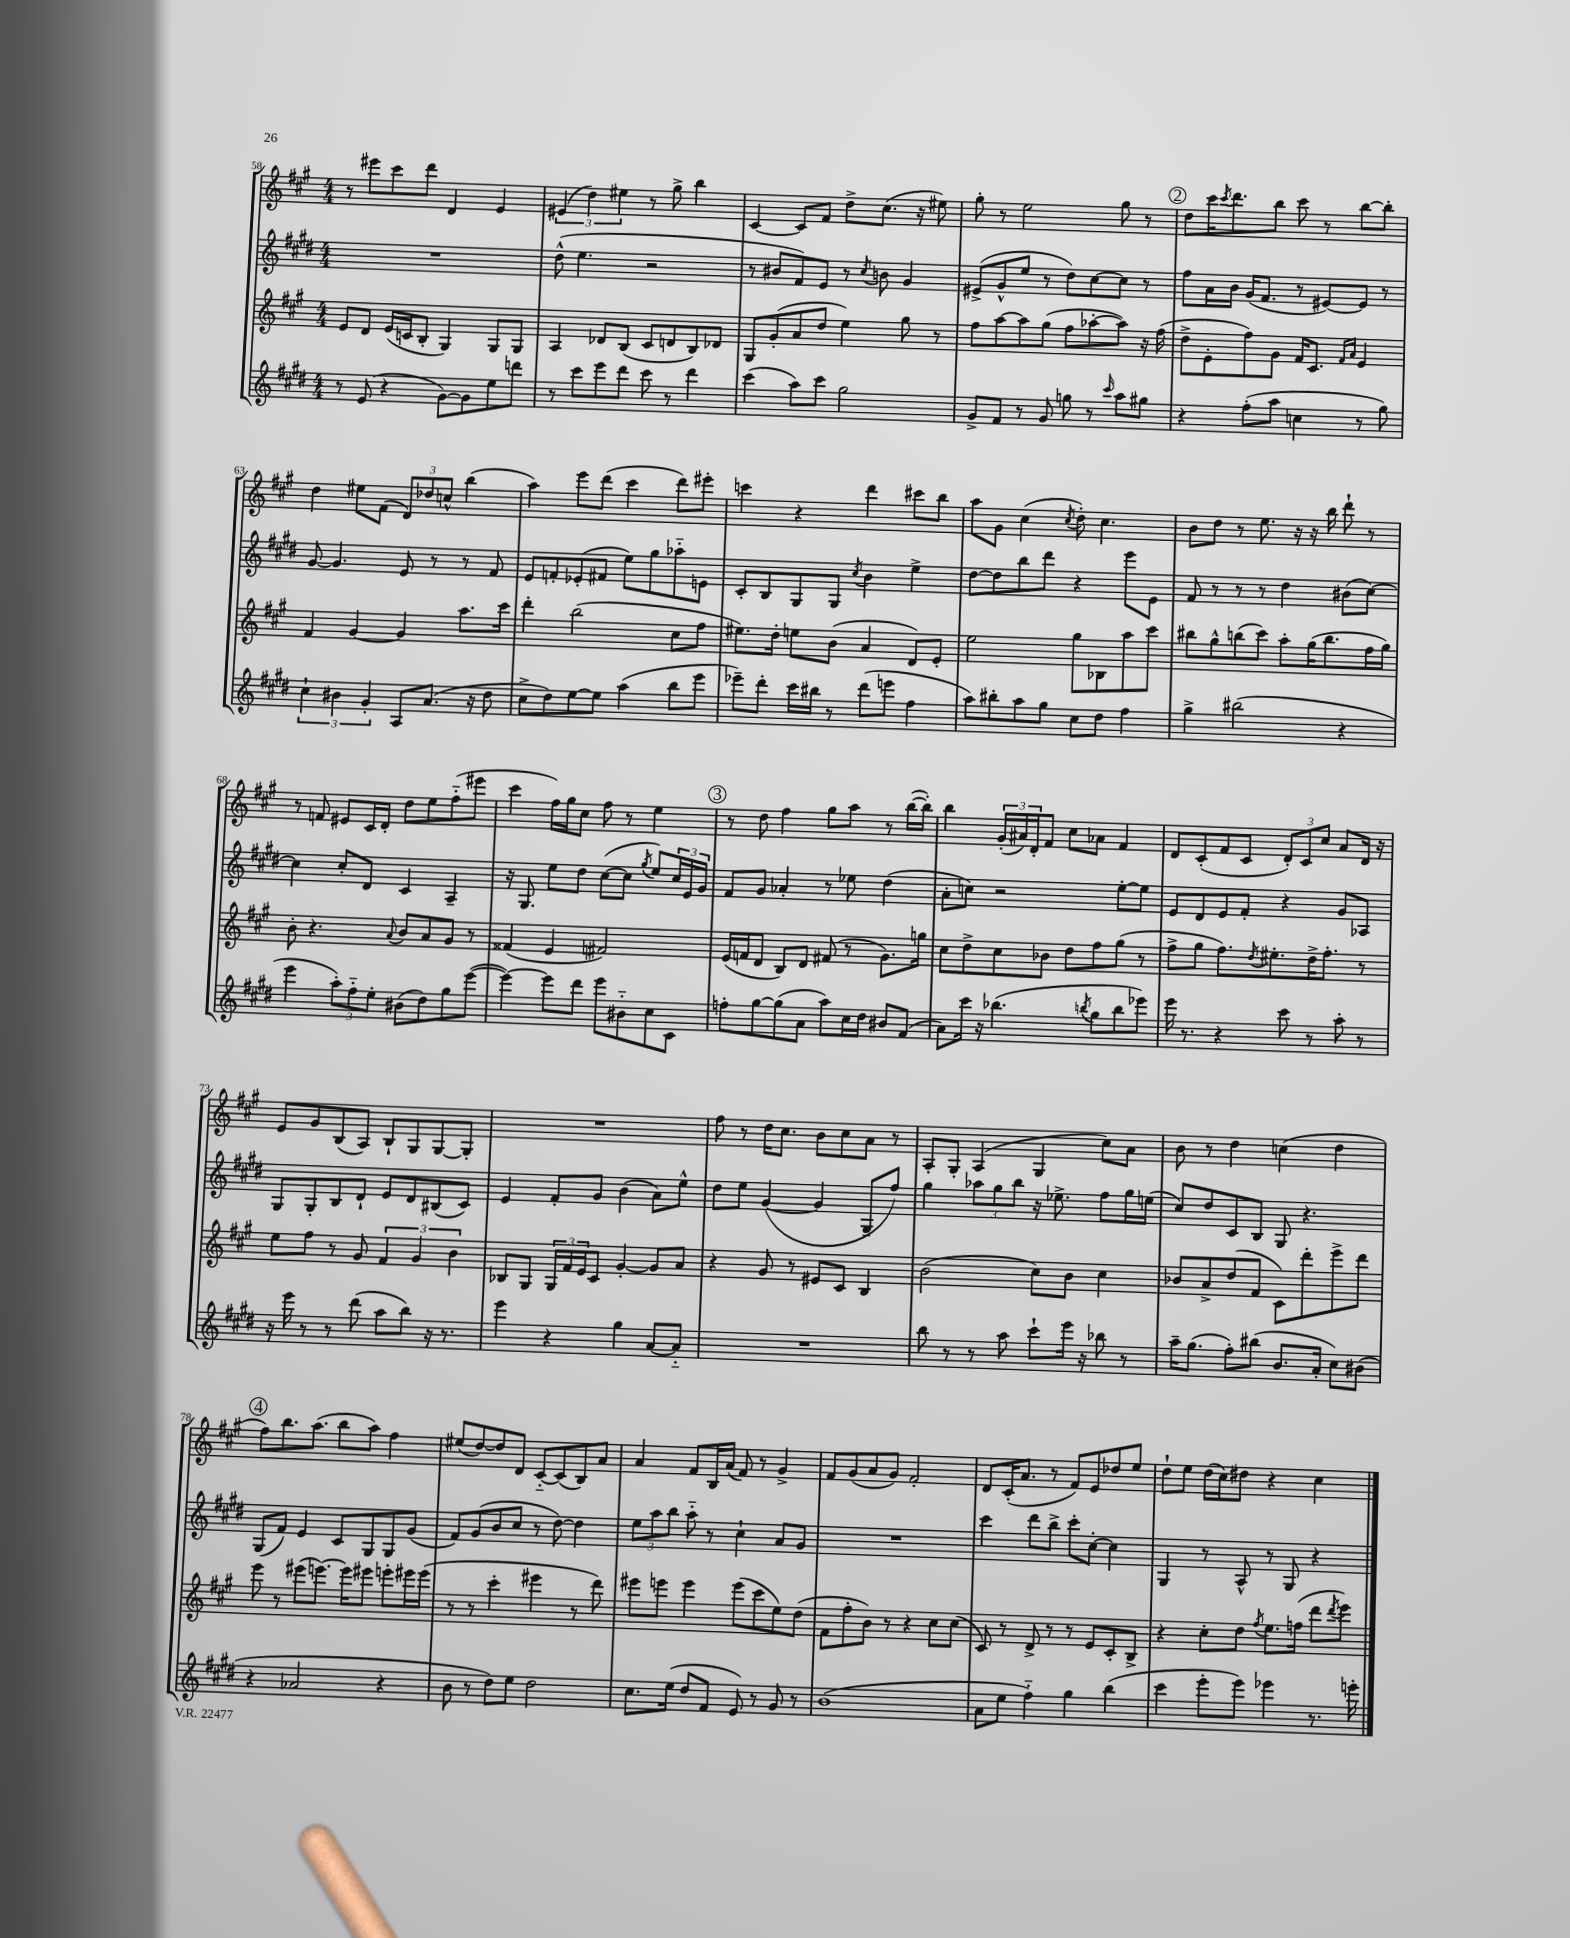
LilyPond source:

<<
\new StaffGroup <<
\new Staff = "s0" {
    \clef treble \key a \major \numericTimeSignature \time 4/4
    r8 eis'''8 cis'''8 d'''8 d'4 e'4 |
    \tuplet 3/2 { eis'4( d''4) eis''4 } r8 gis''8-> b''4 |
    cis'4~ cis'8 fis'8 d''8-> cis''8.( r16 eis''8) |
    gis''8-. r8 e''2 gis''8 r8 |
    \mark \markup { \circle "2" } d''8 cis'''16 \acciaccatura { cis'''8 } d'''8. b''8 cis'''8 r8 b''8~ b''8-. |
    d''4 eis''8 fis'8( \tuplet 3/2 { d'8) des''8 c''8-^ } b''4( |
    a''4) e'''8 d'''8( cis'''4 d'''8) eis'''8-. |
    c'''4 r4 d'''4 cis'''8 b''8 |
    a''8 gis'8 cis''4( \acciaccatura { cis''8 } d''8-.) cis''4. |
    b'8 d''8 r8 e''8. r16 r16 b''16 d'''8-! r8 |
    r8 f'8 eis'8 cis'16 d'16-. d''8 e''8 fis''8-_( eis'''8 |
    cis'''4 fis''16) gis''16 cis''8 fis''8 r8 e''4 |
    \mark \markup { \circle "3" } r8 d''8 fis''4 gis''8 a''8 r8 b''16~( b''16-.) |
    b''4 \tuplet 3/2 { gis'16-.( ais'16) d'16-. } fis'8 cis''8 aes'8 fis'4 |
    d'8 cis'8-.( fis'8 cis'8 \tuplet 3/2 { d'8-.) cis'8 cis''8 } a'8 d'16 r16 |
    e'8 gis'8 b8( a8) b8-! gis8 gis8~ gis8-. |
    R1 |
    fis''8 r8 d''16 cis''8. b'8 cis''8 a'8 r8 |
    a8-. gis8-. a4( gis4 cis''8) a'8 |
    b'8 r8 d''4 c''4( d''4 |
    \mark \markup { \circle "4" } fis''8) b''8. a''8.( b''8 a''8) fis''4 |
    eis''8( d''8~) d''8 d'8 cis'8~-_ cis'8( b8) a'8 |
    a'4 fis'8 b16 a'16( fis'8) r8 gis'4-> |
    fis'8 gis'8( a'8 gis'8) fis'2-. |
    d'8 cis'16-.( a'8. r8 fis'8) e'8 des''8 e''8 |
    d''8-! e''8 d''16( cis''16) dis''8 r4 cis''4 \bar "|." |
}
\new Staff = "s1" {
    \clef treble \key e \major \numericTimeSignature \time 4/4
    R1 |
    dis''8-^( e''4. r2 |
    r8 bis'8 fis'8) e'8 r8 \acciaccatura { cis''8 } b'8 gis'4 |
    eis'8->( gis'8-^ e''8 r8 dis''8) cis''8~ cis''8 r8 |
    \mark \markup { \circle "2" } fis''8 a'16 b'16 gis'16( fis'8. r8 eis'8~) eis'8 r8 |
    gis'8~ gis'4. e'8 r8 r8 fis'8 |
    e'8 f'8-. ees'8-.( fis'8 e''8) gis''8 aes''8-_ e'8 |
    cis'8-. b8 gis8 gis8 \acciaccatura { cis''8 } b'4 e''4-> |
    dis''8~ dis''8 b''8 dis'''8 r4 e'''8 e'8 |
    fis'8 r8 r8 r8 dis''4 bis'8( cis''8~) |
    cis''4 cis''8-. dis'8 cis'4 a4-- |
    r16 gis8. e''8 dis''8 cis''8~( cis''8 \acciaccatura { gis''8 } e''8) \tuplet 3/2 { cis''16 e'16 gis'16 } |
    \mark \markup { \circle "3" } fis'8 gis'8 aes'4-. r8 ees''8 dis''4( |
    a'8-. c''8) r2 e''8~-. e''8 |
    e'8 dis'8 e'8 fis'8-. r4 gis'8 aes8 |
    gis8 gis8-. b8 dis'8-! e'8 dis'8 bis8( cis'8) |
    e'4 fis'8-. gis'8 b'4( a'8) e''8-^ |
    dis''8 e''8 gis'4~( gis'4 gis8-- fis''8) |
    gis''4 \tuplet 3/2 { aes''8 gis''8 b''8 } r16 ees''8.-> fis''8 gis''16 e''16( |
    cis''8) dis''8 cis'8 b8 gis8 r4. |
    \mark \markup { \circle "4" } gis8( fis'8) e'4 cis'8 gis8 gis8 gis'8( |
    fis'8) gis'8( b'8 cis''8 r8 dis''8~) dis''4 |
    \tuplet 3/2 { e''8 a''8 b''8 } a''8-_ r8 cis''4-! a'8 gis'8 |
    R1 |
    cis'''4 dis'''8 b''8-> cis'''8-. cis''8~-. cis''4 |
    gis4 r8 a8-^ r8 gis8 r4 \bar "|." |
}
\new Staff = "s2" {
    \clef treble \key a \major \numericTimeSignature \time 4/4
    e'8 d'8 e'16( c'16 b8-. gis4) gis8 gis8 |
    a4 des'8 b8( cis'8 d'8 b8) des'8 |
    gis8 gis'8-.( a'8 d''8 e''4) gis''8 r8 |
    fis''8 a''8~ a''8 gis''8( fis''8 aes''8~-. aes''8) r16 fis''16( |
    \mark \markup { \circle "2" } d''8-> e'8-. fis''8) gis'8 fis'16 cis'8. \grace { fis'16 a'16 } e'4 |
    fis'4 gis'4~ gis'4 a''8. cis'''16 |
    d'''4-. b''2( cis''8 fis''8 |
    eis''8.) d''16-. e''8 b'8( a'4 d'8) e'8-. |
    e''2 gis''8 bes8 a''8 cis'''8 |
    bis''8 gis''8-^ b''8( cis'''8) a''8-. gis''16( b''8. fis''16 gis''16) |
    b'8-. r4. \appoggiatura { a'8 } b'8 a'8 gis'8 r8 |
    fisis'4( e'4 fis'2) |
    \mark \markup { \circle "3" } e'16( f'16 d'8 b8) d'8 fis'8( r8 gis'8.) g''16 |
    cis''8 d''8-> cis''8 bes'8 d''8 fis''8 gis''8( r8 |
    fis''8-> gis''8 fis''8.) \acciaccatura { d''8 } eis''8.-. d''16-> fis''8.-. r8 |
    e''8 fis''8 r8 gis'8 \tuplet 3/2 { fis'4 gis'4 b'4 } |
    bes8 gis8 \tuplet 3/2 { gis16 fis'16 e'16 } cis'8 gis'4~-. gis'8 a'8 |
    r4 gis'8 r8 eis'8 cis'8 b4 |
    b'2( cis''8) b'8 cis''4 |
    bes'8 a'8-> d''8( fis'8 cis'8) d'''8-. e'''8-> d'''8 |
    \mark \markup { \circle "4" } e'''8 r8 eis'''8( e'''8.~) e'''16 eis'''8 e'''8-. eis'''16 eis'''16( |
    r8 r8 cis'''4-. eis'''4 r8 d'''8) |
    eis'''8 e'''8 e'''4 e'''8( cis'''8 e''8) d''8( |
    fis'8 fis''8-. b'8) r8 r4 cis''8 cis''8( |
    cis'8) r8 d'8-> r8 r8 e'8 cis'8-. b8-> |
    r4 cis''8-. d''8 \acciaccatura { fis''8 } e''8. f''16( d'''8 \acciaccatura { d'''8 } e'''8) \bar "|." |
}
\new Staff = "s3" {
    \clef treble \key e \major \numericTimeSignature \time 4/4
    r8 e'8( r4 gis'8~) gis'8 e''8 d'''8 |
    r8 cis'''8 e'''8 dis'''8 cis'''8 r8 dis'''4 |
    cis'''4( a''8) cis'''8 gis''2 |
    gis'8-> fis'8 r8 gis'8 g''8 r8 \grace { cis'''16 } a''8 gis''8 |
    \mark \markup { \circle "2" } r4 fis''8-.( a''8 c''4 r8 gis''8) |
    \tuplet 3/2 { cis''4-! bis'4 gis'4-. } a8 a'8.( r16 dis''8 |
    cis''8-> dis''8) e''8~ e''8 a''4( b''8 e'''8 |
    ees'''8--) dis'''8-. cis'''16 bis''16 r8 dis'''8( e'''8 fis''4 |
    a''8) bis''8-. a''8 gis''8 cis''8 dis''8 fis''4 |
    gis''4-> bis''2( r4 |
    e'''4 \tuplet 3/2 { a''8-.) fis''8-_ e''8-. } bis'8( dis''8) gis''8 e'''8~( |
    e'''4~) e'''8 dis'''8 e'''8 bis'8-_ cis''8 cis'8 |
    \mark \markup { \circle "3" } f''8-. gis''8~ gis''8( a'8 a''8) cis''16 dis''16 bis'8 fis'8( |
    a'8) cis'''16 r16 bes''4.( \acciaccatura { b''8 } gis''8 b''8 ees'''8) |
    e'''16 r8. r4 cis'''8 r8 a''8-. r8 |
    r16 e'''16 r8 r8 dis'''8( a''8 b''8) r16 r8. |
    e'''4 r4 gis''4 a'8~ a'8-_ |
    R1 |
    b''8 r8 r8 a''8 cis'''8-! e'''16 r16 bes''8 r8 |
    a''16-- gis''8.( fis''8-.) bis''8( b'8. a'16-. cis''8) bis'8( |
    \mark \markup { \circle "4" } r4 aes'2 r4 |
    b'8 r8 dis''8) e''8 dis''2 |
    cis''8. e''16( dis''8 fis'8 e'8) r8 gis'8 r8 |
    b'1( |
    a'8 e''8 fis''4-_) gis''4 b''4( |
    cis'''4 e'''8-. e'''8) ees'''4 r8. e'''16-. \bar "|." |
}
>>
>>
\layout { \context { \Score currentBarNumber = #58 } }
